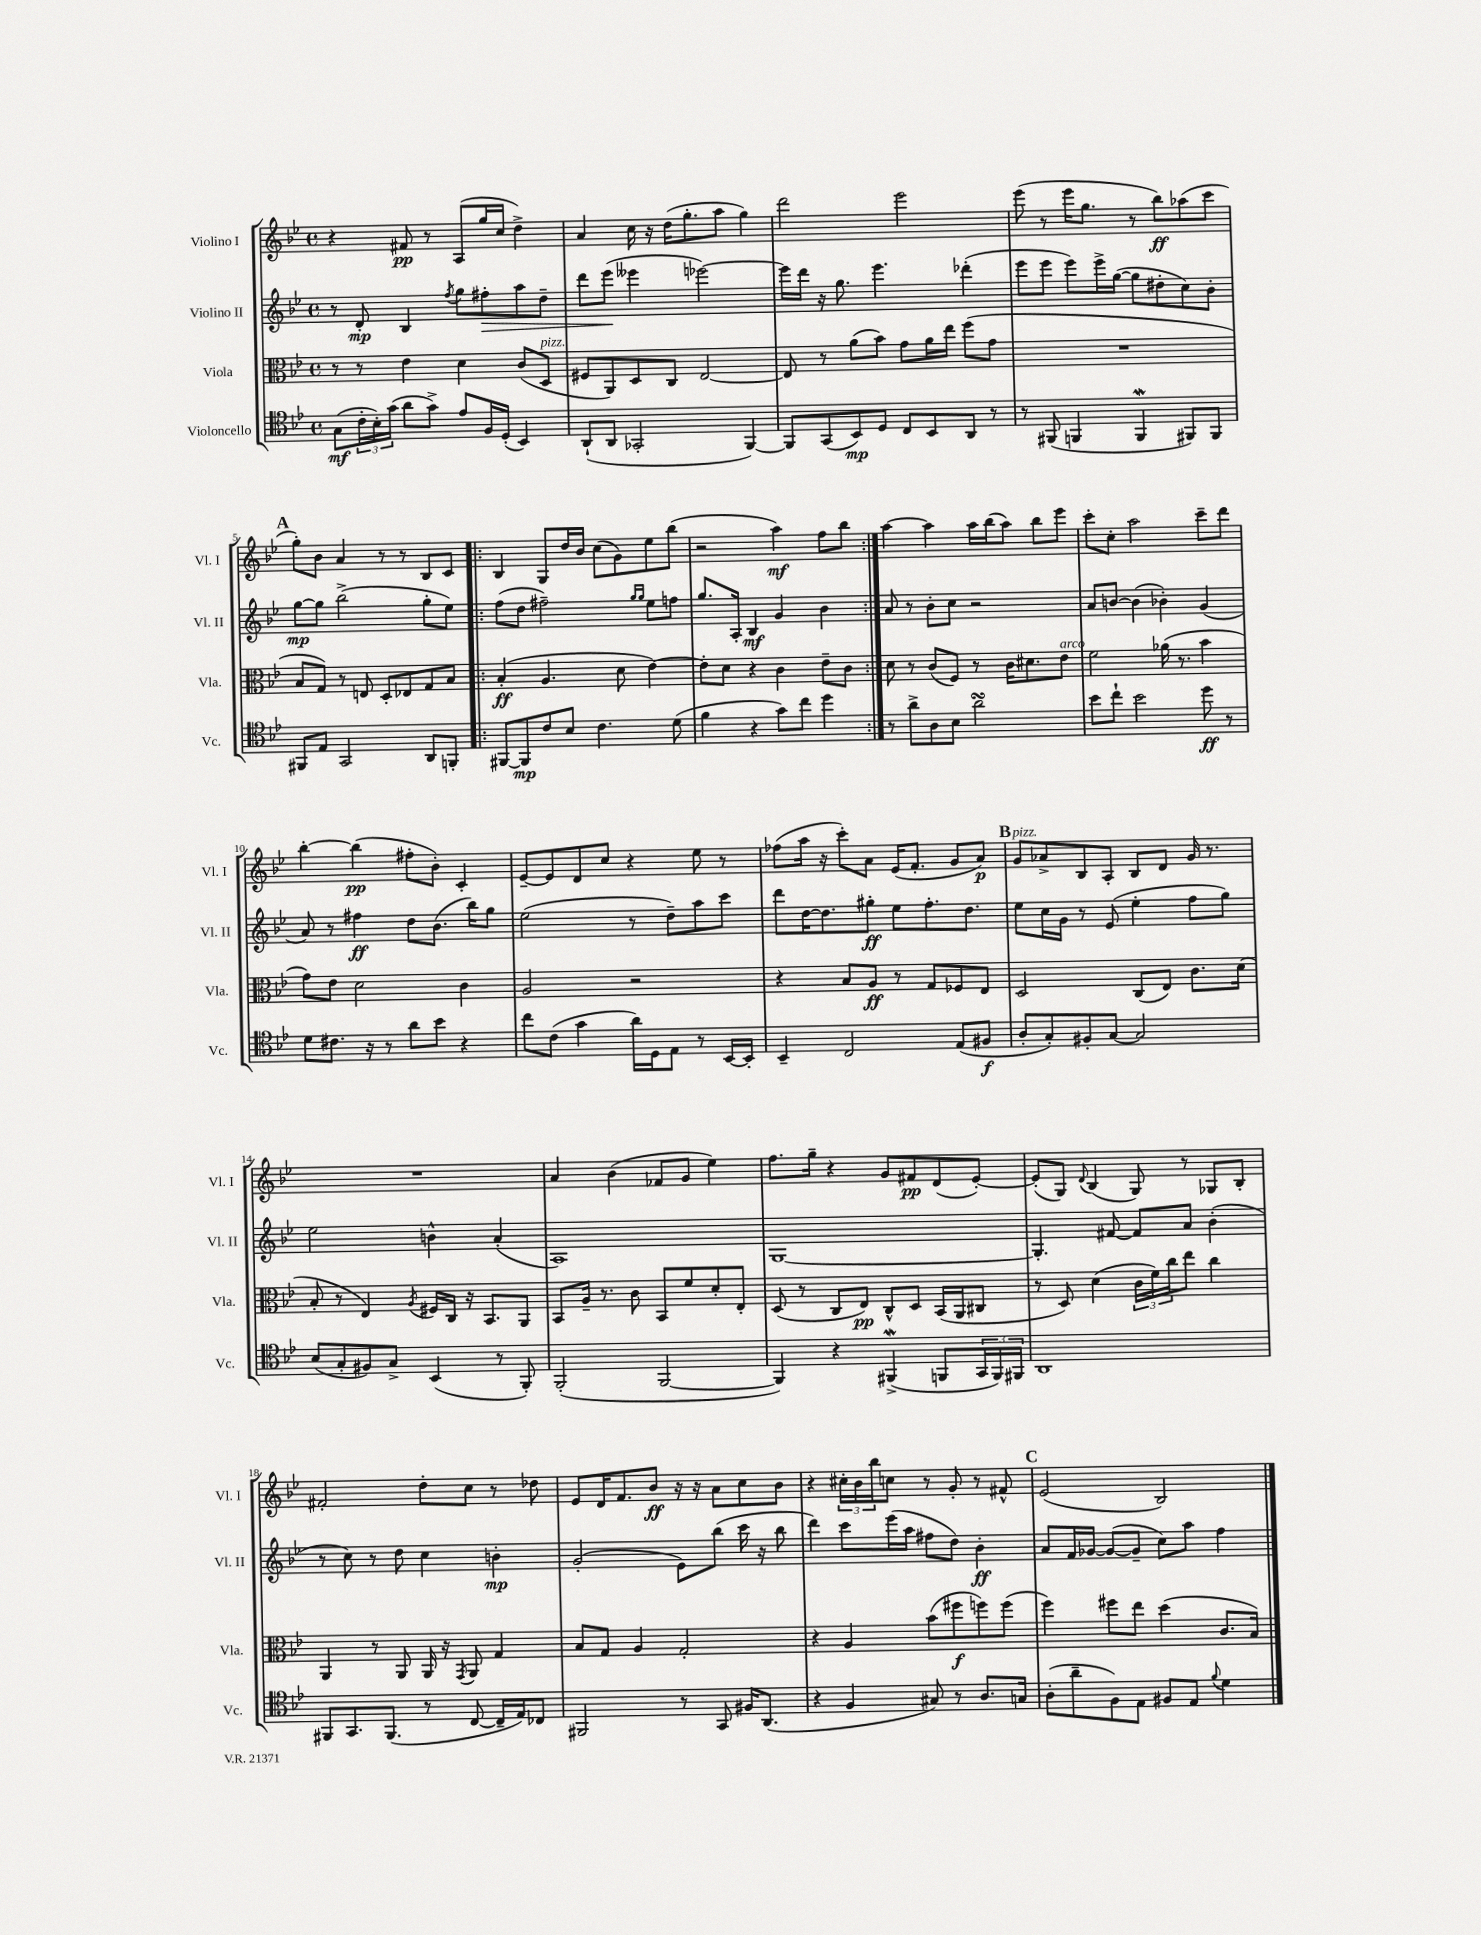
<<
\new StaffGroup <<
\new Staff = "s0" \with { instrumentName = "Violino I" shortInstrumentName = "Vl. I" } {
    \clef treble \key bes \major \defaultTimeSignature \time 4/4
    r4 fis'8\pp r8 a8( g''16 c''16 d''4->) |
    a'4 c''16 r16 d''16( g''8.-. a''8 g''4) |
    d'''2 ees'''2 |
    ees'''8( r8 ees'''16 g''8. r8 bes''8\ff) aes''8( c'''8 |
    \mark \markup { \bold "A" } g''8-.) bes'8 a'4 r8 r8 bes8 c'8 |
    \repeat volta 2 { bes4 g8 d''16 bes'16 c''8( g'8) ees''8 bes''8( |
    r2 a''4\mf) f''8 bes''8 | }
    a''4~ a''4 a''16 bes''16( a''8) bes''8 ees'''8 |
    c'''8-. c''8-. a''2 c'''8-- d'''8 |
    bes''4~-. bes''4\pp( fis''8-. bes'8-.) c'4-. |
    ees'8~-- ees'8 d'8 c''8 r4 ees''8 r8 |
    fes''8( a''16 r16 c'''8-.) a'8 ees'16( f'8.-. g'8 a'8\p) |
    \mark \markup { \bold "B" } g'8^\markup { \italic "pizz." } aes'8-> bes8 a8-. bes8 d'8 g'16 r8. |
    R1 |
    a'4 bes'4( fes'8 g'8 ees''4) |
    f''8. g''16-- r4 g'8 fis'8\pp d'8( ees'8~-.) |
    ees'8-.( g8) \appoggiatura { d'8 } bes4( g8) r8 ges8 bes8-. |
    fis'2-. d''8-. c''8 r8 des''8 |
    ees'8 d'16 f'8. bes'8\ff r16 r16 a'8 c''8 bes'8 |
    r4 \tuplet 3/2 { cis''16-. bes'16 bes''16 } c''8 r8 g'8-. r8 fis'8-^ |
    \mark \markup { \bold "C" } ees'2( bes2) \bar "|." |
}
\new Staff = "s1" \with { instrumentName = "Violino II" shortInstrumentName = "Vl. II" } {
    \clef treble \key bes \major \defaultTimeSignature \time 4/4
    r8 d'8-.\mp bes4 \acciaccatura { f''8 } g''8 fis''8-.\> a''8 d''8-- |
    d'''8 ees'''8\!( eeses'''4 ees'''2~) |
    ees'''16 d'''16 r16 g''8. ees'''4. des'''4-.( |
    ees'''8 ees'''8 ees'''8) ees'''16-> g''16~( g''8 dis''8-. c''8) bes'8-. |
    \mark \markup { \bold "A" } g''8~\mp g''8 bes''2->( g''8-. ees''8) |
    \repeat volta 2 { f''8( d''8 fis''2--) \grace { g''16 g''16 } ees''8 f''8 |
    g''8. a16-. bes4\mf g'4 bes'4 | }
    a'8 r8 bes'8-. c''8 r2 |
    a'8 b'8~ b'4( bes'4-.) g'4( |
    a'8) r8 fis''4\ff d''8 bes'8.( bes''16) g''8 |
    ees''2( r8 d''8--) a''8 c'''8 |
    d'''8 d''16~ d''8. gis''8-.\ff ees''8 f''8.-. d''8. |
    \mark \markup { \bold "B" } ees''8 c''16 g'16 r8 ees'8( ees''4-. f''8 g''8) |
    ees''2 b'4-^ a'4-.( |
    a1) |
    g1~ |
    g4.-. fis'8~ fis'8 a'8 bes'4-.( |
    r8 c''8) r8 d''8 c''4 b'4-.\mp |
    g'2-.( ees'8) bes''8( c'''16 r16 bes''8 |
    d'''4) c'''8 ees'''16( a''16 fis''8 d''8) bes'4-.\ff |
    \mark \markup { \bold "C" } a'8 f'16 ges'16~ ges'8~( ges'8-- c''8) a''8 f''4 \bar "|." |
}
\new Staff = "s2" \with { instrumentName = "Viola" shortInstrumentName = "Vla." } {
    \clef alto \key bes \major \defaultTimeSignature \time 4/4
    r8 r8 ees'4 d'4 c'8( d8^\markup { \italic "pizz." } |
    fis8 a,8) d8 c8 ees2~ |
    ees8 r8 a'8( bes'8) g'8 a'16 ees''16 f''8( g'8 |
    R1 |
    \mark \markup { \bold "A" } bes8 g8) r8 e8 d8-. ees8 g8 bes8 |
    \repeat volta 2 { bes4-.\ff( a4. d'8 ees'4~) |
    ees'8-. d'8 r4 c'4 ees'8-- c'8 | }
    d'8 r8 c'8( f8) r8 c'16 dis'8. ees'8^\markup { \italic "arco" } |
    f'2 aes'16( r8. bes'4 |
    g'8) ees'8 d'2 c'4 |
    a2 r2 |
    r4 bes8 a8\ff r8 g8 fes8 ees8 |
    \mark \markup { \bold "B" } d2 c8( ees8) c'8. d'16( |
    bes8-. r8 ees4) \acciaccatura { a8 } fis16 c16 r16 bes,8. a,8 |
    bes,8 a16-- r8. c'8 bes,8 f'8 d'8-. ees8-. |
    d8( r8 c8 ees8\pp) c8-^ d8 bes,16( a,16 cis8 |
    r8 d8) d'4( \tuplet 3/2 { c'16 f'16) c''16 } ees''8 c''4 |
    a,4 r8 a,8 a,16 r16 \acciaccatura { g,8 } a,8 g4 |
    bes8 g8 a4 g2-. |
    r4 a4 bes'8( fis''8\f f''8) f''8( |
    \mark \markup { \bold "C" } f''4) fis''8 ees''8 d''4( c'8. bes16) \bar "|." |
}
\new Staff = "s3" \with { instrumentName = "Violoncello" shortInstrumentName = "Vc." } {
    \clef tenor \key bes \major \defaultTimeSignature \time 4/4
    g8\mf( \tuplet 3/2 { c'16-. bes16-.) g'16( } a'8 g'8->) ees'8 f16 d16-.( bes,4) |
    a,8-!( a,8 ges,2-. f,4~) |
    f,8 g,8( bes,8\mp) d8 c8 bes,8 a,8 r8 |
    r8 fis,8( f,4 f,4\mordent fis,8) fis,8 |
    \mark \markup { \bold "A" } fis,8 ees8 g,2 a,8 f,8-. |
    \repeat volta 2 { fis,8~ fis,8\mp c'8 bes8 c'4. d'8( |
    f'4 r4 g'8) c''8 d''4 | }
    r8 a'8-> a8 bes8 a'2\turn |
    bes'8 c''8-! bes'2 d''8\ff r8 |
    d'8 cis'8. r16 r8 a'8 bes'8 r4 |
    c''8 c'8( g'4 a'16) d16 ees8 r8 bes,16~ bes,16-. |
    bes,4-- c2 ees8( fis8\f |
    \mark \markup { \bold "B" } a8-. g8-.) fis8-. g8~ g2 |
    bes8( g8-. fis8) g8-> bes,4( r8 f,8-.) |
    f,2-.( f,2~ |
    f,4) r4 fis,4->\mordent( f,8 \tuplet 3/2 { g,16 f,16) fis,16 } |
    a,1 |
    fis,8 g,8. fis,8.( r8 c8~ c16-- ees16) ces8 |
    fis,2 r8 g,8 fis16 a,8.( |
    r4 f4 gis8) r8 a8. g16 |
    \mark \markup { \bold "C" } a8-.( a'8-- f8) ees8 fis8 ees8 \appoggiatura { f'8 } d'4 \bar "|." |
}
>>
>>
